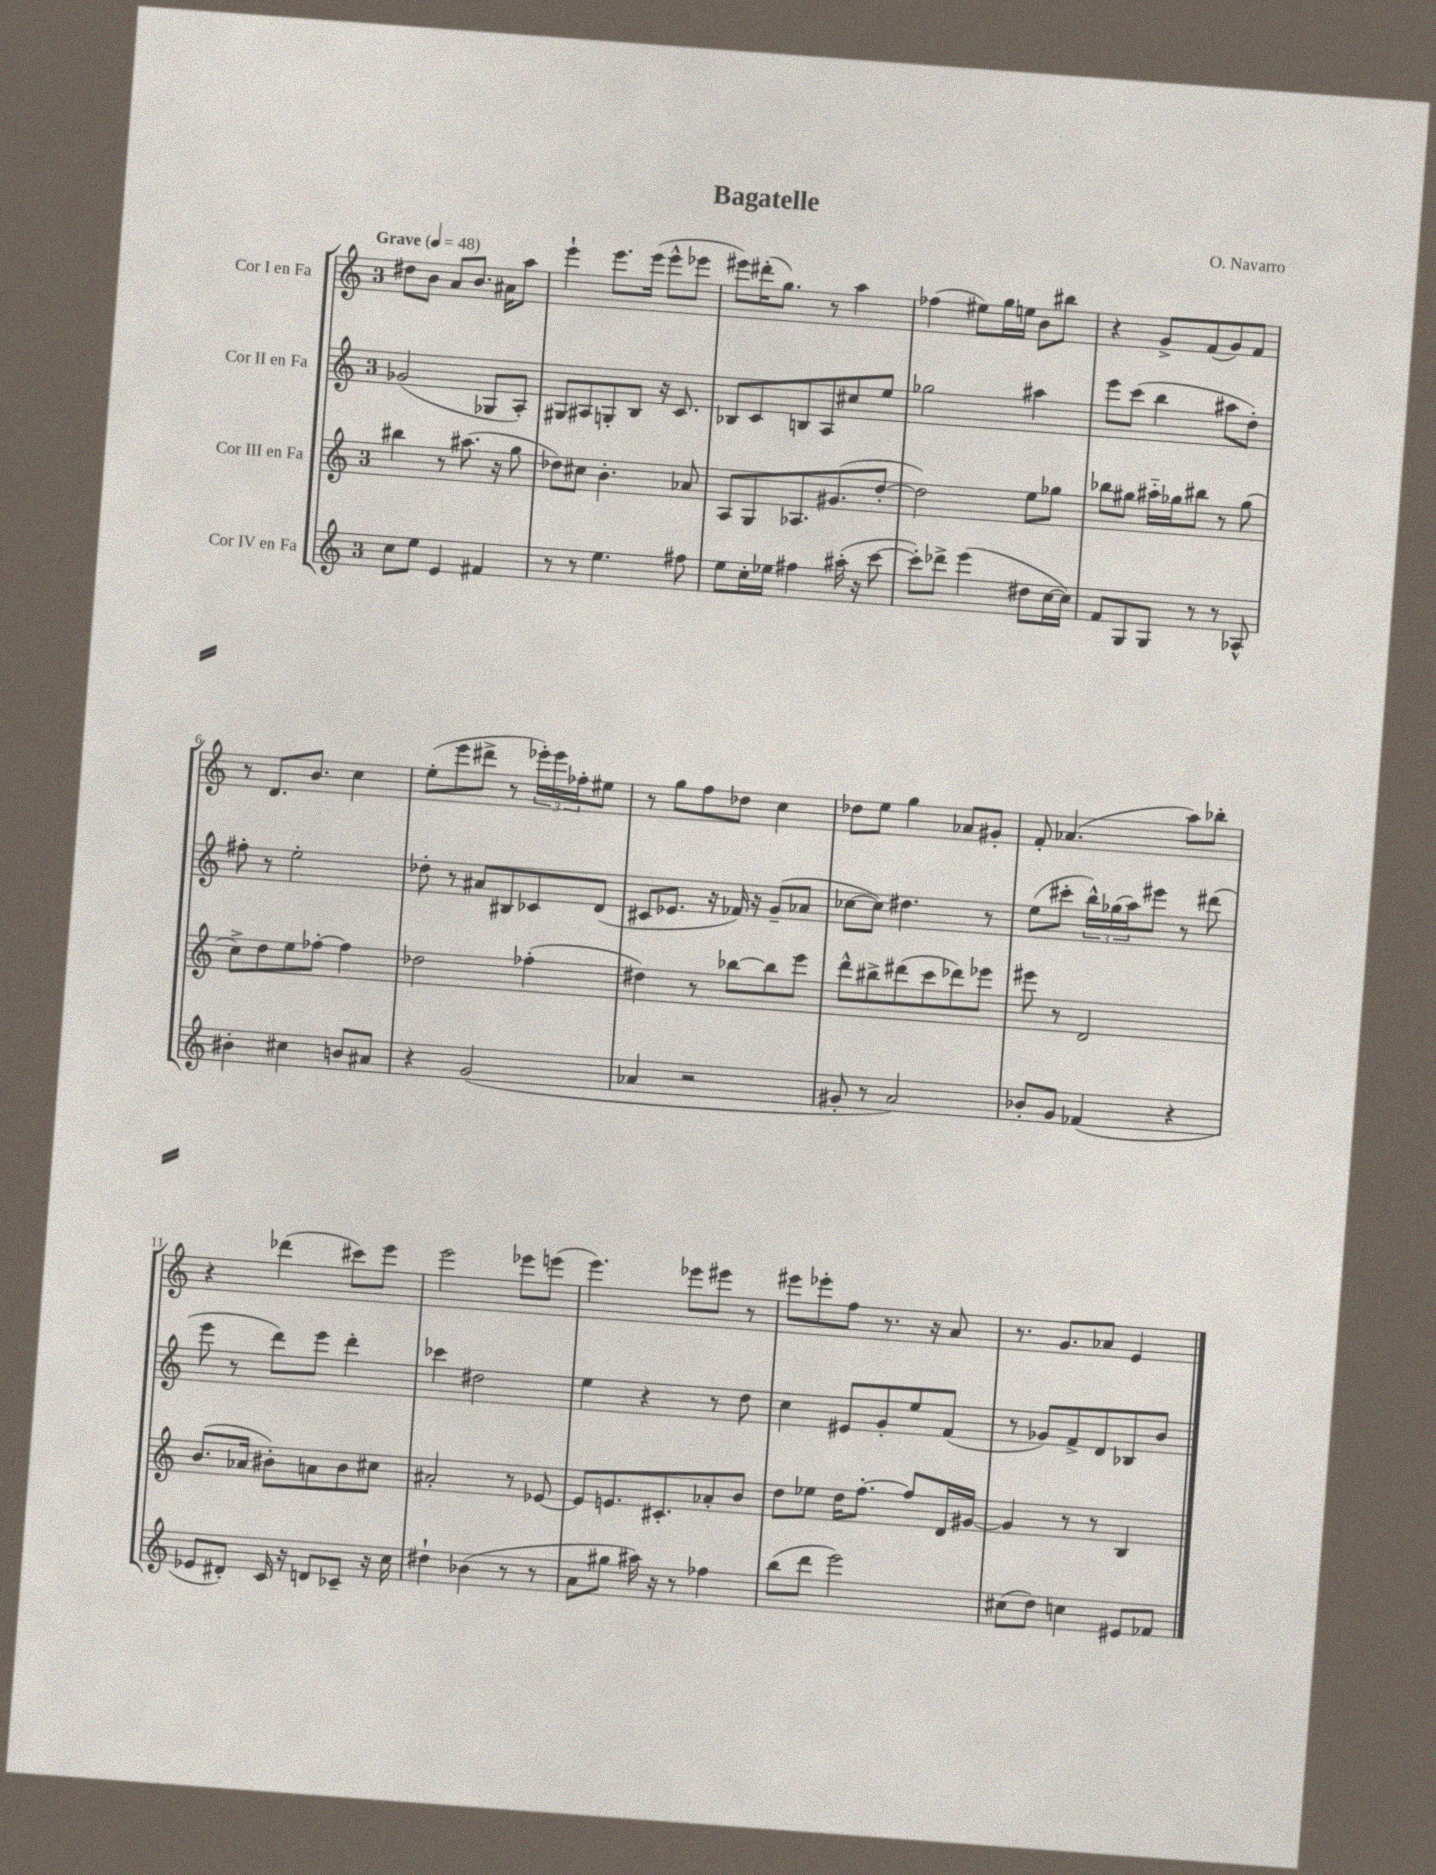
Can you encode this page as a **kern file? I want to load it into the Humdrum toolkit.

**kern	**kern	**kern	**kern
*staff4	*staff3	*staff2	*staff1
*clefG2	*clefG2	*clefG2	*clefG2
*k[]	*k[]	*k[]	*k[]
*M3/4	*M3/4	*M3/4	*M3/4
*MM48	*MM48	*MM48	*MM48
8cc	4bb#	(2g-	8dd#
8ee	.	.	8b
4e	8r	.	8a
.	(8.aa#	.	8.b
4f#	.	8G-	.
.	16r	.	16a#
.	8gg	8A')	8aa
=	=	=	=
8r	8dd-)	8G#	4eee`
8r	8cc#	8A#	.
4.ee	4.b'	8G'	8.eee
.	.	8B	.
.	.	.	(16eee
.	.	16r	8eee^^
.	.	8.c	.
8ff#	8a-	.	8eee-
=	=	=	=
8ee	8A	8B-	8eee#)
16cc'	8G	8c	(16ddd#'
16ee-	.	.	8.gg)
4ff#	8.A-	8B	.
.	.	8A	8r
.	(8.g#	.	.
(16aa#'	.	8cc#	4aa
16r	.	.	.
[8ccc	[8dd'	8ee	.
=	=	=	=
8ccc'])	2dd])	2gg-	(4ff-
8ddd-^	.	.	.
(4eee	.	.	8ee#)
.	.	.	16gg
.	.	.	16ee
8dd#	8ee	4aa#	8b
[16cc	8gg-	.	8bb#
16cc])	.	.	.
=	=	=	=
8f	8bb-	8eee	4r
8G	8gg#	(8ccc	.
8G	16aa#'~	4bb	8g^
.	16gg-	.	.
8r	8bb#	.	(8f
8r	8r	8aa#	8g)
8A-^^	(8gg-	8dd')	8f
=	=	=	=
4b#'	8cc^)	8ff#'	8r
.	8dd	8r	8.d
4cc#	8ee	2ee'	.
.	.	.	8.b
.	[8ff-'	.	.
8b	4ff-]	.	4cc
8a#	.	.	.
=	=	=	=
4r	2dd-	8dd-'	(8ee'
.	.	8r	8eee
(2g	.	8a#	8ddd#^
.	.	8B#	8r
.	(4ff-'	8c-	24eee-')
.	.	.	24eee-
.	.	.	24ff-'
.	.	(8d	8ee#
=	=	=	=
4a-	4dd#)	8c#	8r
.	.	8.e-	8gg
2r	8r	.	8ff
.	.	16r	.
.	[8bb-	16f-)	8dd-
.	.	16r	.
.	8bb-]	(8g~	4cc
.	8eee	8a-	.
=	=	=	=
8g#'	8ddd^^	[8cc-	8dd-
8r	8bb#^	8cc-])	8ee
2a)	(8ddd#	4.dd#	4gg
.	8ccc	.	.
.	8ddd-)	.	8a-
.	8eee-	8r	8g#'
=	=	=	=
8b-'	8eee#	(8ee	8f'
8g	8r	8ccc#'	(4.a-
(4f-	2d	24bb^^)	.
.	.	(24gg-	.
.	.	24aa)	.
.	.	8eee#	.
4r	.	8r	8aa)
.	.	(8ddd#	8bb-'
=	=	=	=
8e-	(8.b	8eee	4r
8d#')	.	8r	.
.	16a-	.	.
16c	8b#')	8ddd)	(4ddd-
16r	.	.	.
8d	8a	8eee	.
8c-~	8b#	4ddd'	8ccc#)
16r	8cc#	.	8eee
16cc	.	.	.
=	=	=	=
4dd#`	2a#'	4ccc-	2eee
(4b-	.	2dd#	.
8r	8r	.	8eee-
8r	[8e-	.	(8eee
=	=	=	=
8a	8e-]	4ee	4.eee)
8gg#	8.e	.	.
16aa#)	.	4r	.
16r	8.c#'	.	.
8r	.	.	8eee-
4ff-	8a-'	8r	8eee#
.	8b	8dd	8r
=	=	=	=
(8bb	8dd	4cc	8eee#
8ddd	8ee-	.	8eee-'
2eee)	16dd	8e#	8ff
.	[8.ff'	.	.
.	.	8g'	8.r
.	8ff]	8ee	.
.	.	.	16r
.	16d	(8f	8a
.	[16g#	.	.
=	=	=	=
(8cc#	4g#]	8r	8.r
8dd)	.	8g-)	.
.	.	.	8.g
4cc	8r	8f^	.
.	8r	8d	8a-
8e#	4B	8B-	4e
8f-	.	8b	.
==	==	==	==
*-	*-	*-	*-
